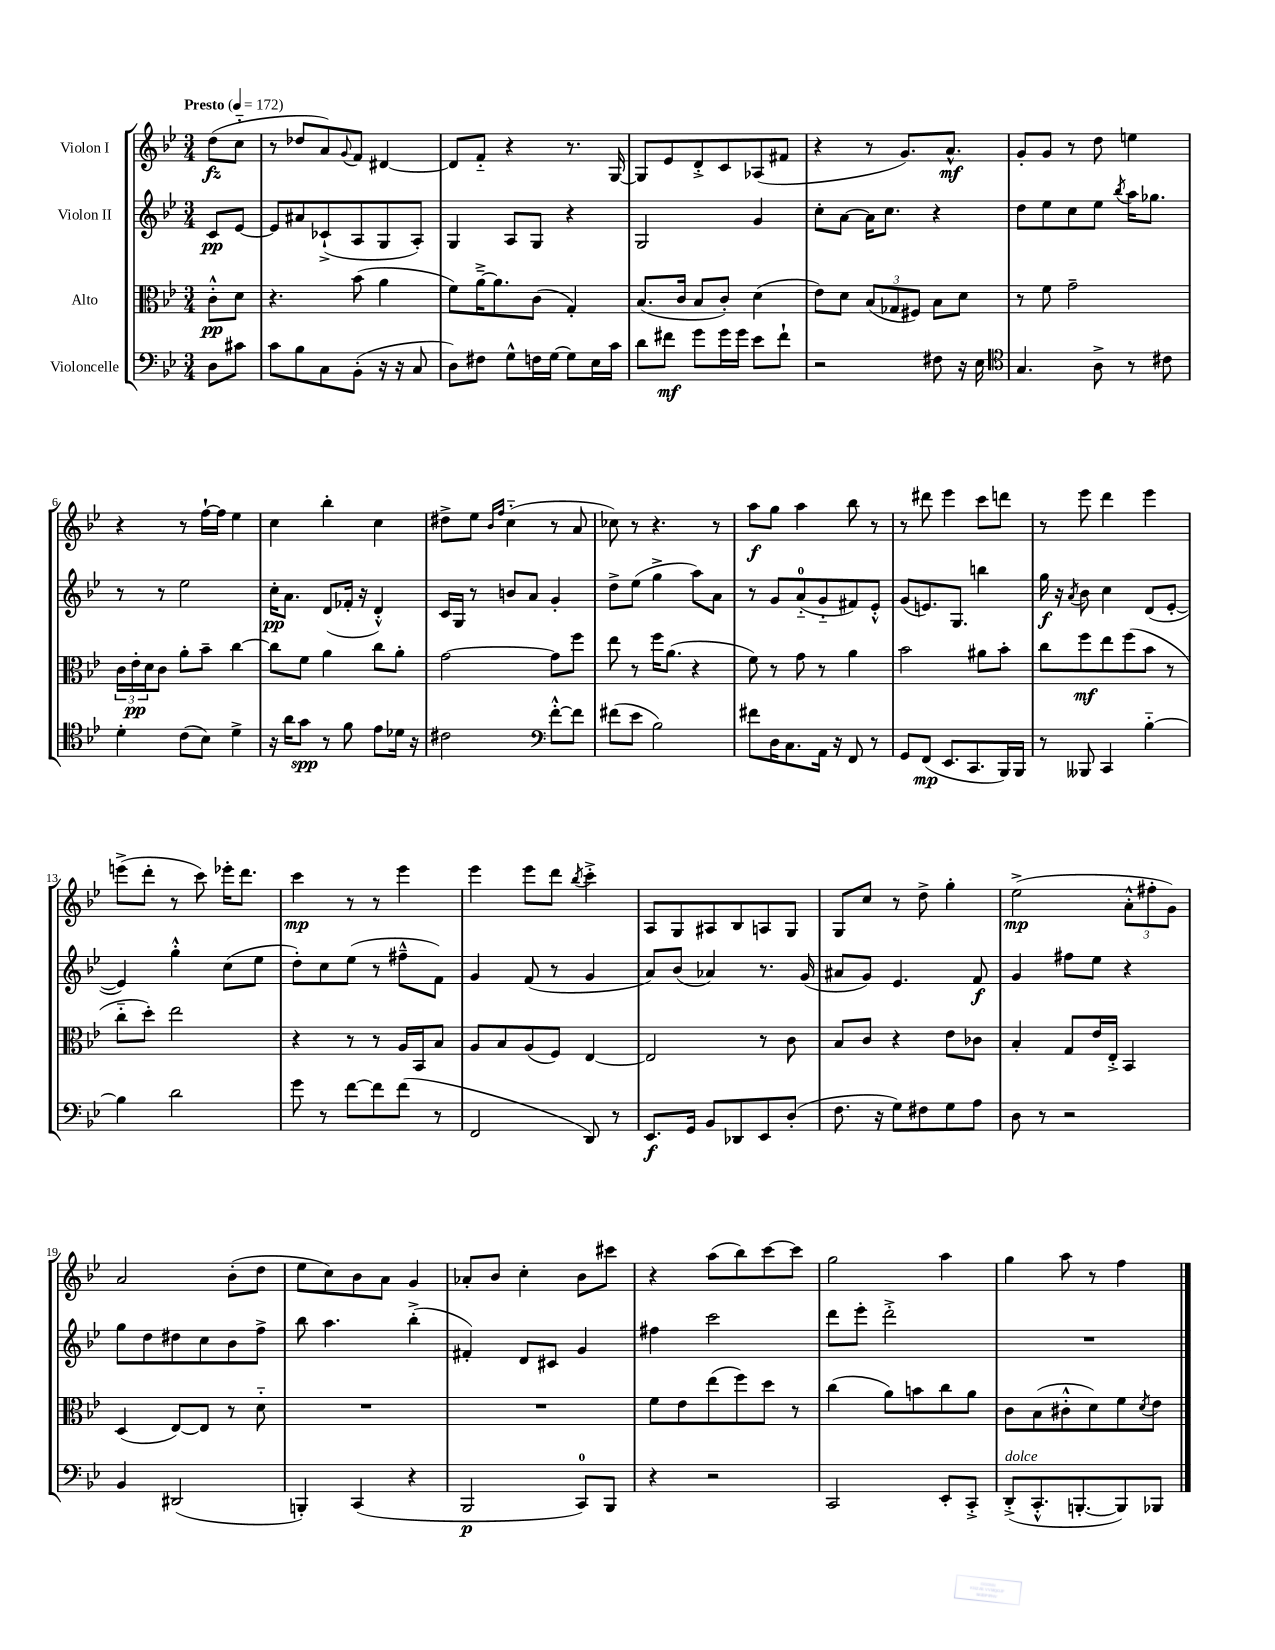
<<
\new StaffGroup <<
\new Staff = "s0" \with { instrumentName = "Violon I" } {
    \clef treble \key bes \major \numericTimeSignature \time 3/4 \partial 4 \tempo "Presto" 4 = 172
    d''8\fz( c''8-_ |
    r8 des''8 a'8) \appoggiatura { g'8 } f'8 dis'4~ |
    dis'8 f'8-_ r4 r8. g16~ |
    g8 ees'8 d'8-.-> c'8 aes8( fis'8 |
    r4 r8 g'8.) a'8.-^\mf |
    g'8-. g'8 r8 d''8 e''4 |
    r4 r8 f''16~-! f''16 ees''4 |
    c''4 bes''4-. c''4 |
    dis''8-> ees''8 \grace { bes'16 f''16 } c''4-_( r8 a'8 |
    ces''8) r8 r4. r8 |
    a''8\f g''8 a''4 bes''8 r8 |
    r8 dis'''8 ees'''4 c'''8 d'''8 |
    r8 ees'''8 d'''4 ees'''4 |
    e'''8->( d'''8-. r8 c'''8) ees'''16-. d'''8. |
    c'''4\mp r8 r8 ees'''4 |
    ees'''4 ees'''8 d'''8 \acciaccatura { bes''8 } c'''4-.-> |
    a8 g8 ais8 bes8 a8 g8 |
    g8 c''8 r8 d''8-> g''4-. |
    ees''2->\mp( \tuplet 3/2 { a'8-.-^ fis''8-. g'8) } |
    a'2 bes'8-.( d''8 |
    ees''8 c''8) bes'8 a'8 g'4 |
    aes'8-. bes'8 c''4-. bes'8 cis'''8 |
    r4 a''8( bes''8) c'''8~ c'''8 |
    g''2 a''4 |
    g''4 a''8 r8 f''4 \bar "|." |
}
\new Staff = "s1" \with { instrumentName = "Violon II" } {
    \clef treble \key bes \major \numericTimeSignature \time 3/4 \partial 4
    c'8\pp ees'8~ |
    ees'8 ais'8 ces'8-!->( a8 g8 a8-.) |
    g4 a8 g8 r4 |
    g2 g'4 |
    c''8-. a'8~ a'16 c''8. r4 |
    d''8 ees''8 c''8 ees''8 \acciaccatura { bes''8 } a''16 ges''8. |
    r8 r8 ees''2 |
    c''16-.\pp a'8. d'8( fes'16-. r16 d'4-.-^) |
    c'16 g16 r8 b'8 a'8 g'4-. |
    d''8-> ees''8( g''4-> a''8) a'8 |
    r8 g'8 a'8-0-_( g'8-_ fis'8) ees'8-.-^ |
    g'8( e'8.) g8. b''4 |
    g''16\f r16 \acciaccatura { a'8 } bes'8 c''4 d'8( ees'8~-. |
    ees'4) g''4-.-^ c''8( ees''8 |
    d''8-.) c''8 ees''8( r8 fis''8---^ f'8) |
    g'4 f'8( r8 g'4 |
    a'8) bes'8( aes'4) r8. g'16( |
    ais'8 g'8) ees'4. f'8\f |
    g'4 fis''8 ees''8 r4 |
    g''8 d''8 dis''8 c''8 bes'8 f''8-> |
    bes''8 a''4. bes''4-.->( |
    fis'4-.) d'8 cis'8 g'4 |
    fis''4 c'''2 |
    d'''8 ees'''8-. d'''2-.-> |
    R2. \bar "|." |
}
\new Staff = "s2" \with { instrumentName = "Alto" } {
    \clef alto \key bes \major \numericTimeSignature \time 3/4 \partial 4
    c'8-.-^\pp d'8 |
    r4. bes'8( a'4 |
    f'8) a'16~---> a'8. c'8( g4-.) |
    bes8.( c'16 bes8 c'8-.) d'4( |
    ees'8) d'8 \tuplet 3/2 { bes8( ges8 fis8) } bes8 d'8 |
    r8 f'8 g'2-- |
    \tuplet 3/2 { c'16 ees'16-.\pp d'16 } c'8 a'8-. bes'8-- c''4~ |
    c''8 f'8 a'4 c''8 a'8-. |
    g'2~ g'8 f''8 |
    ees''8 r8 f''16 a'8.( r4 |
    f'8) r8 g'8 r8 a'4 |
    bes'2 ais'8 bes'8-. |
    c''8 f''8\mf ees''8 f''8( bes'8 r8 |
    c''8-_ d''8-.) ees''2 |
    r4 r8 r8 a16 bes,16 bes8 |
    a8 bes8 a8( f8) ees4~ |
    ees2 r8 c'8 |
    bes8 c'8 r4 ees'8 ces'8 |
    bes4-. g8 ees'16 ees16-.-> bes,4 |
    d4( ees8~) ees8 r8 d'8-_ |
    R2. |
    R2. |
    f'8 ees'8 ees''8( f''8) d''8 r8 |
    c''4( a'8) b'8 c''8 a'8 |
    c'8 bes8( cis'8-.-^ d'8) f'8 \acciaccatura { d'8 } ees'8 \bar "|." |
}
\new Staff = "s3" \with { instrumentName = "Violoncelle" } {
    \clef bass \key bes \major \numericTimeSignature \time 3/4 \partial 4
    d8 cis'8 |
    c'8 bes8 c8 bes,8-.( r16 r16 c8 |
    d8) fis8 g8-^ f16 g16~ g8 ees16 c'16 |
    d'8 fis'8\mf g'8 g'16 g'16 ees'8 fis'8-! |
    r2 fis8 r16 ees16 |
    \clef tenor g4. a8-> r8 cis'8 |
    d'4-. c'8( bes8) d'4-> |
    r16 a'16 g'8\spp r8 f'8 ees'8 des'16 r16 |
    cis'2 \clef bass f'8~-.-^ f'8 |
    fis'8( ees'8 bes2) |
    fis'8 d16 c8. a,16 r16 f,8 r8 |
    g,8 f,8\mp( ees,8. c,8. bes,,16) bes,,16 |
    r8 beses,,8 c,4 bes4~-_ |
    bes4 d'2 |
    g'8 r8 f'8~ f'8 f'8( r8 |
    f,2 d,8) r8 |
    ees,8.\f g,16 bes,8 des,8 ees,8 d8-.( |
    f8. r16 g8) fis8 g8 a8 |
    d8 r8 r2 |
    bes,4 dis,2( |
    b,,4-.) c,4( r4 |
    bes,,2\p c,8-0) bes,,8 |
    r4 r2 |
    c,2 ees,8-. c,8-.-> |
    d,8-.->^\markup { \italic "dolce" }( c,8.-.-^ b,,8.~-. b,,8) bes,,8 \bar "|." |
}
>>
>>
